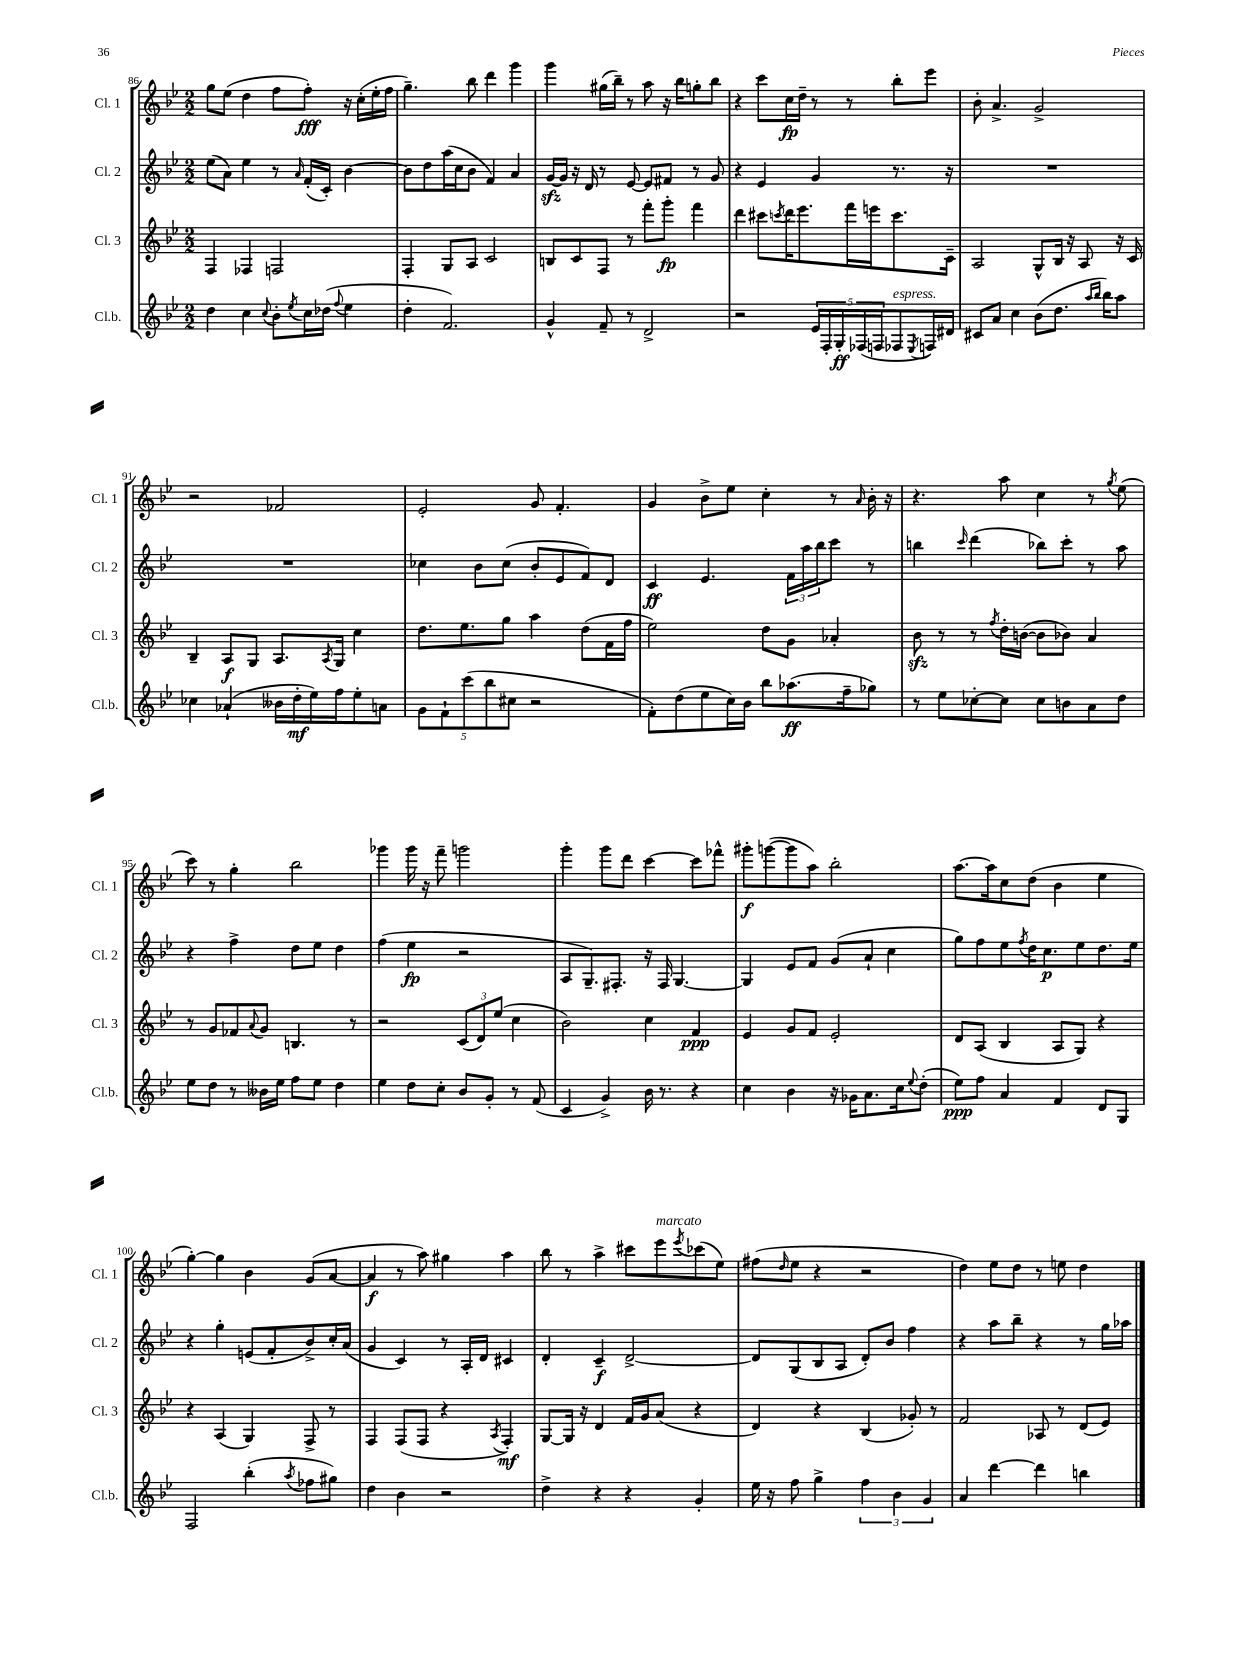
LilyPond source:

<<
\new StaffGroup <<
\new Staff = "s0" \with { instrumentName = "Cl. 1" shortInstrumentName = "Cl. 1" } {
    \clef treble \key bes \major \numericTimeSignature \time 2/2
    g''8 ees''8( d''4 f''8 f''8-.\fff) r16 c''16-.( ees''16-. f''16 |
    g''4.--) bes''8 d'''4 g'''4 |
    g'''4 gis''16( bes''16--) r8 a''8 r16 bes''16 g''8-. bes''8 |
    r4 c'''8 c''16\fp d''16-- r8 r8 bes''8-. ees'''8 |
    bes'8-. a'4.-> g'2-> |
    r2 fes'2 |
    ees'2-. g'8 f'4.-. |
    g'4 bes'8-> ees''8 c''4-. r8 \grace { a'16 } bes'16-. r16 |
    r4. a''8 c''4 r8 \acciaccatura { g''8 } ees''8( |
    c'''8) r8 g''4-. bes''2 |
    ges'''4 ges'''16 r16 f'''8-- g'''2 |
    g'''4-. g'''8 d'''8 c'''4~ c'''8 fes'''8-^ |
    gis'''8-.\f g'''8~( g'''8 a''8) bes''2-. |
    a''8.~ a''16 c''8 d''8( bes'4 ees''4 |
    g''4~-.) g''4 bes'4 g'8( a'8~ |
    a'4\f r8 a''8) gis''4 a''4 |
    bes''8 r8 a''4-> cis'''8 ees'''8^\markup { \italic "marcato" } \acciaccatura { ees'''8 } ces'''8( ees''8) |
    fis''8( \grace { d''16 } ees''8 r4 r2 |
    d''4) ees''8 d''8 r8 e''8 d''4 \bar "|." |
}
\new Staff = "s1" \with { instrumentName = "Cl. 2" shortInstrumentName = "Cl. 2" } {
    \clef treble \key bes \major \numericTimeSignature \time 2/2
    ees''8( a'8) ees''4 r8 \grace { a'16 } f'16-.( c'16-.) bes'4~ |
    bes'8 d''8 a''16( c''16 bes'8 f'4) a'4 |
    g'16~\sfz g'16 r16 d'16 r8 ees'8~ ees'8 fis'8 r8 g'8 |
    r4 ees'4 g'4 r8. r16 |
    R1 |
    R1 |
    ces''4 bes'8 ces''8( bes'8-. ees'8 f'8) d'8 |
    c'4\ff ees'4. \tuplet 3/2 { f'16 a''16 bes''16 } c'''8 r8 |
    b''4 \grace { c'''16 } d'''4( bes''8) c'''8-. r8 a''8 |
    r4 f''4-> d''8 ees''8 d''4 |
    f''4( ees''4\fp r2 |
    a8 g8.--) fis8.-. r16 fis16 g4.~ |
    g4 ees'8 f'8 g'8( a'8-! c''4 |
    g''8) f''8 ees''8 \acciaccatura { f''8 } d''16 c''8.\p ees''8 d''8. ees''16 |
    r4 g''4-. e'8( f'8-. bes'8->) c''16-. a'16( |
    g'4 c'4) r8 a16-. d'16 cis'4 |
    d'4-. c'4--\f d'2~-> |
    d'8 g8( bes8 a8 d'8-.) bes'8 f''4 |
    r4 a''8 bes''8-- r4 r8 g''16 aes''16 \bar "|." |
}
\new Staff = "s2" \with { instrumentName = "Cl. 3" shortInstrumentName = "Cl. 3" } {
    \clef treble \key bes \major \numericTimeSignature \time 2/2
    f4 fes4 f2 |
    f4-. g8 a8 c'2 |
    b8 c'8 f8 r8 f'''8-. g'''8-.\fp f'''4 |
    d'''4 cis'''8 \acciaccatura { c'''8 } d'''16 ees'''8. f'''16 e'''16 c'''8. c'16-- |
    a2 g8-^ bes16 r16 a8 r16 c'16 |
    bes4-- a8\f g8 a8. \acciaccatura { a8 } g16 c''4 |
    d''8. ees''8. g''8 a''4 d''8( f'16 f''16 |
    ees''2) d''8 g'8 aes'4-. |
    bes'8\sfz r8 r8 \acciaccatura { f''8 } d''16-. b'16~( b'8 bes'8) a'4 |
    r8 g'8 fes'8 \appoggiatura { a'8 } g'8 b4. r8 |
    r2 \tuplet 3/2 { c'8( d'8) ees''8( } c''4 |
    bes'2) c''4 f'4\ppp |
    ees'4 g'8 f'8 ees'2-. |
    d'8 a8( bes4 a8 g8) r4 |
    r4 a4( g4) f8-> r8 |
    f4 f8( f8 r4 \acciaccatura { a8 } f4-.\mf) |
    g8~ g16 r16 d'4 f'16 g'16 a'8( r4 |
    d'4) r4 bes4( ges'8-.) r8 |
    f'2 aes8 r8 d'8( ees'8) \bar "|." |
}
\new Staff = "s3" \with { instrumentName = "Cl.b." shortInstrumentName = "Cl.b." } {
    \clef treble \key bes \major \numericTimeSignature \time 2/2
    d''4 c''4 \appoggiatura { c''8 } bes'8-. \acciaccatura { ees''8 } c''16 des''16( \appoggiatura { f''8 } ees''4 |
    d''4-. f'2.) |
    g'4-^ f'8-- r8 d'2-> |
    r2 \tuplet 5/4 { ees'16 f16-. g16-.\ff fes16( f16 } fes8^\markup { \italic "espress." } \acciaccatura { ees8 } f16) dis'16 |
    cis'8 a'8 c''4 bes'8( d''8. \grace { a''16 bes''16 } bes''16) a''8 |
    ces''4 aes'4-!( beses'16 d''16-.\mf ees''16) f''16 ees''8-. a'8 |
    \tuplet 5/4 { g'8 f'8-! c'''8( bes''8 cis''8 } r2 |
    f'8-.) d''8( ees''8 c''16) bes'16 bes''8 aes''8.\ff( f''16-- ges''8) |
    r8 ees''8 ces''8~-. ces''8 ces''8 b'8 a'8 d''8 |
    ees''8 d''8 r8 beses'16 ees''16 f''8 ees''8 d''4 |
    ees''4 d''8 c''8-. bes'8 g'8-. r8 f'8( |
    c'4 g'4->) bes'16 r8. r4 |
    c''4 bes'4 r16 ges'16 a'8. c''16 \appoggiatura { ees''8 } d''8-.( |
    ees''8\ppp) f''8 a'4 f'4 d'8 g8 |
    f2 bes''4-.( \acciaccatura { a''8 } fes''8 gis''8) |
    d''4 bes'4 r2 |
    d''4-> r4 r4 g'4-. |
    ees''16 r16 f''8 g''4-> \tuplet 3/2 { f''4 bes'4 g'4 } |
    a'4 d'''4~ d'''4 b''4 \bar "|." |
}
>>
>>
\layout { \context { \Score currentBarNumber = #86 } }
